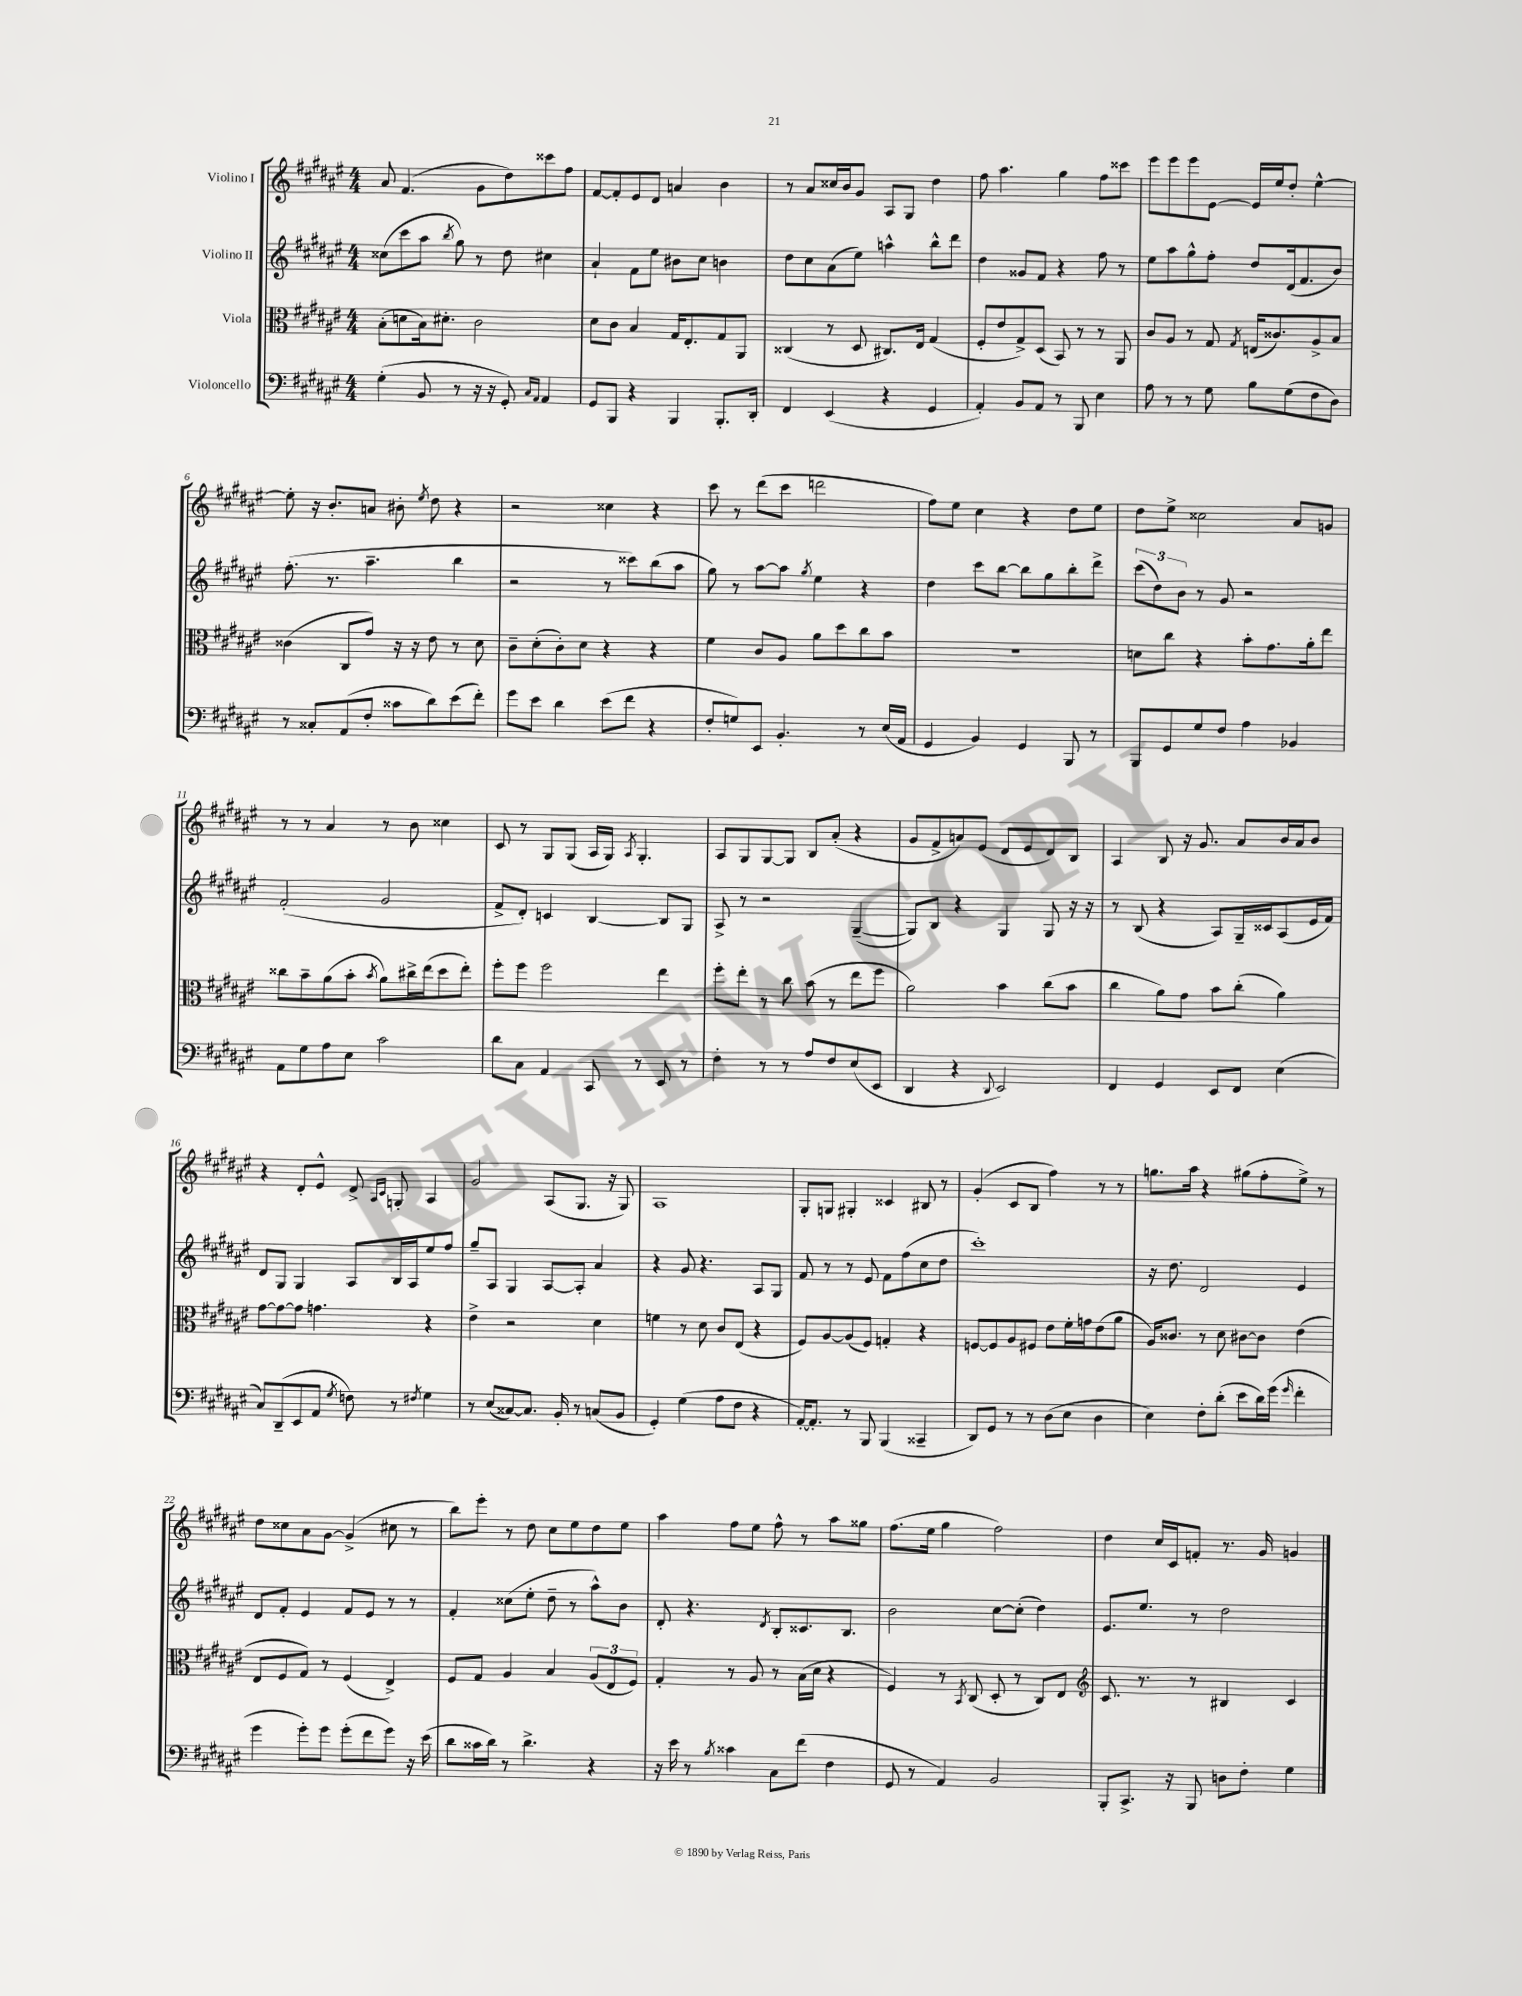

**kern	**kern	**kern	**kern
*part4	*part3	*part2	*part1
*staff4	*staff3	*staff2	*staff1
*I"Violoncello	*I"Viola	*I"Violino II	*I"Violino I
*clefF4	*clefC3	*clefG2	*clefG2
*k[f#c#g#d#a#e#]	*k[f#c#g#d#a#e#]	*k[f#c#g#d#a#e#]	*k[f#c#g#d#a#e#]
*M4/4	*M4/4	*M4/4	*M4/4
=1	=1	=1	=1
(4G#'\	(8B'\L	(8cc##X\L	8a#/
.	8dn\	8ccc#\	(4.f#/
8BB/	16B\k)	8aa#\J	.
.	8.d#X'\J	.	.
.	.	8qbb/	.
8r	.	8gg#\)	.
16r	2c#\	8r	8g#\L
16r	.	.	.
8GG#'/)	.	8dd#\	8dd#\)
16qqC#/LL	.	.	.
16qqAA#/JJ	.	.	.
4AA#/	.	4cc#X\	8ccc##X\
.	.	.	8ff#\J
=2	=2	=2	=2
8GG#/L	8d#\L	4a#`/	[8f#/L
8BBB/J	8c#\J	.	8f#'/]
4r	4B/	8f#\L	8e#/
.	.	8ee#\J	8d#/J
4BBB/	16G#/KL	8b#X\L	4an/
.	8.E#'/	.	.
.	.	8cc#\J	.
8.BBB'/L	8G#/	4bn\	4b\
.	8AA#/J	.	.
16DD#'/Jk	.	.	.
=3	=3	=3	=3
4FF#/	(4C##X/	8dd#\L	8r
.	.	8cc#\	8a#/L
(4EE#/	8r	(8a#\	16cc##X/L
.	.	.	16b/J
.	8D#/	8ee#\J)	8g#/J
4r	8.C#X/L)	4aan^^\	8A#/L
.	.	.	8G#/J
.	16E#/Jk	.	.
4GG#/	(4G#/	8bb^^\L	4dd#\
.	.	8ddd#\J	.
=4	=4	=4	=4
4AA#'/)	8F#'/L	4dd#\	8ff#\
.	8e#/	.	4.aa#\
8BB/L	8G#^/)	8g##X/L	.
8AA#/J	(8D#/J	8f#/J	.
8r	8BB/)	4r	4gg#\
8BBB/	8r	.	.
4E#\	8r	8ff#\	8ff#\L
.	8AA#/	8r	8ccc##X\J
=5	=5	=5	=5
8A#\	8c#/L	8ee#\L	8eee#\L
8r	8A#/J	8aa#\	8eee#\
8r	8r	8gg#^^\	8eee#\
8G#\	8G#/	8ff#'\J	[8e#\J
.	8qG#/	.	.
8B\L	(16En/KL	8dd#/L	16e#/LL]
.	8.c##X/)	.	16ee#/J
(8G#\	.	(16d#/k	8dd#'/J
.	.	8.f#/	.
8F#\	8A#^/	.	[4ee#^^\
8D#\J)	8B/J	8b/J)	.
!!LO:LB:g=z
=6	=6	=6	=6
8r	(4c##X\	(8.ff#'\	8ee#'\]
8C##X'/L	.	.	16r
.	.	8.r	8.b'/L
(8AA#/	8C#/L	.	.
8F#'/J	8g#/J)	4.aa#~\	8an/J
8c##X\L	16r	.	8b#X'\
.	16r	.	.
.	.	.	8qee#/
8d#\)	8e#\	.	8dd#\
(8e#\	8r	4bb\	4r
8f#'\J)	8d#\	.	.
=7	=7	=7	=7
8g#\L	8c#~\L	2r	2r
8e#\J	(8d#'\	.	.
4d#\	8c#'\)	.	.
.	8d#\J	.	.
(8e#\L	4r	8r	4cc##X\
8f#\J	.	8ccc##X\L)	.
4r	4r	(8bb\	4r
.	.	8aa#\J	.
=8	=8	=8	=8
8F#'/L	4f#\	8gg#\)	8ccc#\
8Gn/)	.	8r	8r
8EE#/J	8c#/L	[8aa#\L	(8ddd#\L
4.BB'/	8A#/J	8aa#\J]	8ccc#\J
.	.	8qgg#/	.
.	8a#\L	4ee#\	2dddn\
.	8dd#\	.	.
8r	8cc#\	4r	.
(16E#/LL	8b\J	.	.
16AA#/JJ	.	.	.
=9	=9	=9	=9
4GG#/	1r	4dd#\	8ff#\L)
.	.	.	8ee#\J
4BB/)	.	8ccc#\L	4cc#\
.	.	[8bb\J	.
4GG#/	.	8bb\L]	4r
.	.	8gg#\	.
8BBB/	.	8bb'\	8dd#\L
8r	.	8ddd#^\J	8ee#\J
=10	=10	=10	=10
8BBB/L	8dn\L	(12ccc#\L	8dd#\L
.	.	12dd#\)	.
8GG#/	8cc#\J	.	8ee#^\J
.	.	12b\J	.
8G#/	4r	8r	2cc##X\
8F#/J	.	8g#/	.
4A#\	8b'\L	2r	.
.	8.g#\	.	.
4BB-X/	.	.	8a#/L
.	16a#'\k	.	.
.	8ee#\J	.	8gn/J
!!LO:LB:g=z
=11	=11	=11	=11
8AA#\L	8cc##X\L	(2f#'/	8r
8G#\	8b~\	.	8r
8A#\	(8a#\	.	4a#/
8E#\J	8b'\J	.	.
.	8qb/	.	.
2c#\	8a#\L)	2g#/	8r
.	16cc#X^\L	.	8b\
.	(16ee#\J	.	.
.	8dd#\	.	4cc##X\
.	8ee#'\J)	.	.
=12	=12	=12	=12
8d#\L	8ff#'\L	8f#^/L	8c#/
8C#\J	8ff#\J	8d#'/J)	8r
4AA#/	2ff#\	4cn/	8G#/L
.	.	.	(8G#/J
8CC#/	.	[4B/	16A#/LL
.	.	.	16G#/JJ)
.	.	.	8qA#/
8r	.	.	4.G#'/
8EE#/	4ee#\	8B/L]	.
8r	.	8G#/J	.
=13	=13	=13	=13
4F#'\	8ff#'\L	8A#^/	8A#/L
.	8ee#'\J	8r	8G#/
8r	8r	2r	[8G#/
8r	8cc#\	.	8G#/J]
8A#/L	(8b\	.	8B/L
8F#/	8r	.	(8a#'/J
(8E#/	8ee#\L	([4G#~/	4r
8EE#/J	8ff#\J	.	.
=14	=14	=14	=14
4DD#/	2a#\)	8G#/L])	8g#/L
.	.	8B/J	8f#^/
4r	.	4r	8an/)
.	.	.	(8e#/J
8qqDD#/	.	.	.
2EE#/)	4b\	4G#/	8d#/L
.	.	.	8e#/
.	(8cc#\L	8G#/	8d#/)
.	8b\J	16r	8B/J
.	.	16r	.
=15	=15	=15	=15
4FF#/	4cc#\	8r	4A#/
.	.	(8B/	.
4GG#/	8a#\L)	4r	8B/
.	8g#\J	.	16r
.	.	.	8.g#/
8EE#/L	8b\L	8A#/L)	.
8FF#/J	(8cc#'\J	16G#~/L	8a#/L
.	.	16c##X/J	.
(4E#\	4a#\)	(8A#/	16b/L
.	.	.	16a#/J
.	.	16e#/L	8b/J
.	.	16f#/JJ)	.
!!LO:LB:g=z
=16	=16	=16	=16
8C#/L)	[8g#\L	8d#/L	4r
(8DD#~/	8g#\_	8G#/J	.
8EE#/	8g#\J]	4G#/	8d#'/L
8AA#/J	4.gn\	.	8e#^^/J
8qG#/	.	.	.
8Fn\)	.	8A#/L	8d#^/
.	.	.	16qqA#/LL
.	.	.	16qqc#/JJ
8r	.	16B/L	8Gn'/
.	.	16A#/J	.
8qF#X/	.	.	.
4G#\	4r	8ee#/	4A#/
.	.	8ff#/J	.
=17	=17	=17	=17
8r	4e#^\	8gg#~/L	2g#/
(8E#/L	.	8A#/J	.
[8C##X/)	2r	4G#/	.
8.C##/J]	.	.	.
.	.	[8A#/L	(8A#/L
16BB'/	.	.	.
8r	.	8A#'/J]	8.G#/J
(8Cn/L	4d#\	4a#/	.
.	.	.	16r
8BB/J	.	.	8G#/)
=18	=18	=18	=18
4GG#'/)	4fn\	4r	1A#
(4G#\	8r	8g#/	.
.	8d#\	4.r	.
8A#\L	8c#/L	.	.
8F#\J	(8E#/J	.	.
4r	4r	8A#/L	.
.	.	8G#/J	.
=19	=19	=19	=19
[16AA#'/KL)	8F#/L)	8f#/	8G#'/L
8.AA#'/J]	.	.	.
.	[8A#/	8r	8Gn/J
8r	(8A#/]	8r	4G#X'/
8BBB/	8F#/J)	8e#/	.
(4BBB/	4Gn'/	8f#\L	4c##X/
.	.	(8ff#\	.
4CC##X~/	4r	8cc#\	8B#X/
.	.	8dd#\J	8r
=20	=20	=20	=20
8DD#/L)	[8Fn/L	1ccc#')	(4g#'/
8GG#/J	8F/]	.	.
8r	8A#/	.	8c#/L
8r	8F#X/J	.	8B/J
(8D#\L	8e#\L	.	4ff#\)
8E#\J	16f#'\L	.	.
.	16gn\J	.	.
4D#\	(8e#\	.	8r
.	8a#\J	.	8r
=21	=21	=21	=21
4E#\)	16A#/KL)	16r	8.ggn\L
.	8.c##X/J	8.dd#\	.
.	.	.	16aa#\Jk
8F#'\L	8r	2d#/	4r
(8d#'\J	8d#\	.	.
8e#\L	[8c#X\L	.	(8gg#X\L
16d#\L)	8c#\J]	.	8ff#'\
(16g#\JJ	.	.	.
16qqg#/	.	.	.
4f#'\	(4e#\	4e#/	8ee#^\J)
.	.	.	8r
!!LO:LB:g=z
=22	=22	=22	=22
4g#\	8E#/L	8d#/L	8dd#\L
.	8F#/	8f#'/J	8cc##X\
8g#'\L)	8G#/J)	4e#/	8a#\
8g#\J	8r	.	[8g#\J
(8g#'\L	(4F#/	8f#/L	(4g#^/]
8f#\	.	8e#/J	.
8g#\J)	4E#^/)	8r	8cc#X\
16r	.	8r	8r
(16e#\	.	.	.
=23	=23	=23	=23
8d#\L	8F#/L	4f#'/	8bb\L)
16c##X\L	8G#/J	.	8eee#'\J
16d#\JJ)	.	.	.
8r	4A#/	(8cc##X\L	8r
4.d#^\	.	8ee#'\J	8dd#\
.	4B/	8dd#~\	8cc#\L
.	.	8r	8ee#\
4r	(12A#/L	8aa#^^\L)	8dd#\
.	12E#/	.	.
.	.	8b\J	8ee#\J
.	12F#/J)	.	.
=24	=24	=24	=24
16r	4G#'/	8d#'/	4aa#\
16e#\	.	.	.
8r	.	4.r	.
8qB/	.	.	.
4c##X\	8r	.	8ff#\L
.	8A#/	.	8ee#\J
.	.	8qd#/	.
8C#\L	8r	8B'/L	8ff#^^\
(8f#\J	(16B\LL	8.c##X/	8r
.	16d#\JJ	.	.
4F#\	4r	.	8aa#\L
.	.	8.B/J	.
.	.	.	8gg##X\J
=25	=25	=25	=25
8GG#/	4F#/)	2b\	(8.ff#\L
8r	.	.	.
.	.	.	16ee#\Jk
4AA#/)	8r	.	4gg#\
.	8qBB/	.	.
.	(8C#/	.	.
2BB/	8D#'/	[8cc#\L	2ff#\)
.	8r	(8cc#'\J]	.
.	8C#/L)	4dd#\)	.
.	8E#/J	.	.
=26	=26	=26	=26
*	*clefG2	*	*
8BBB'/L	8.c#/	8.e#/L	4dd#\
8.CC#^/J	.	.	.
.	8.r	8.ee#/J	.
.	.	.	16cc#/LL
16r	.	.	16c#/J
8BBB/	8r	8r	8fn'/J
8Dn\L	4B#X/	2dd#\	8.r
8F#'\J	.	.	.
.	.	.	16g#/
4G#\	4c#/	.	4gn/
==	==	==	==
*-	*-	*-	*-
